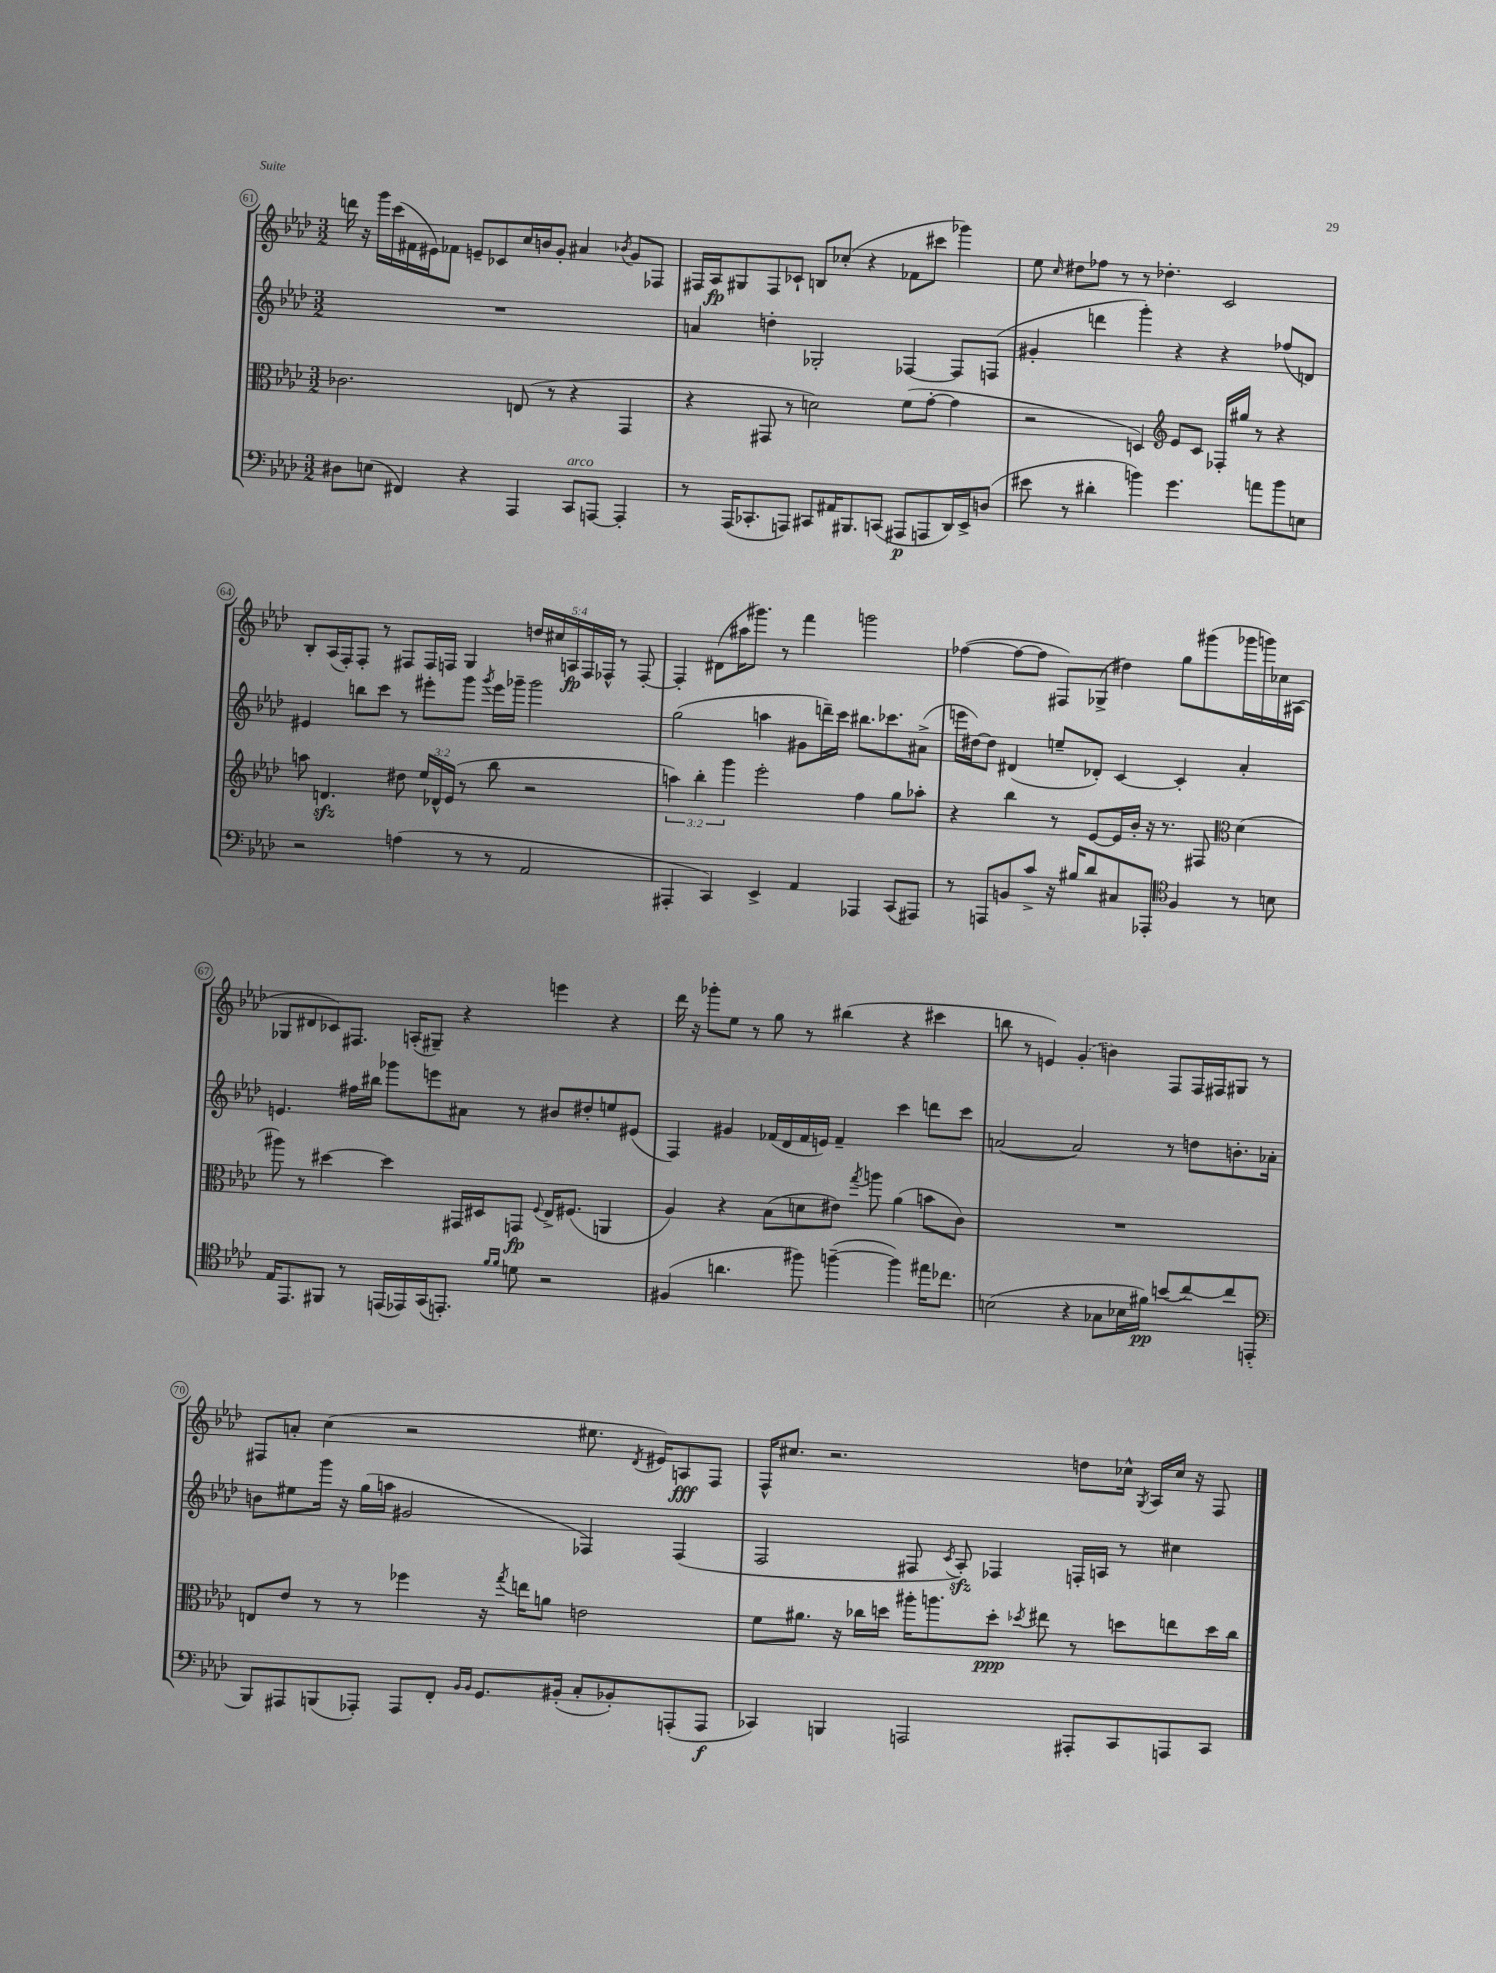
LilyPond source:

<<
\new StaffGroup <<
\new Staff = "s0" {
    \clef treble \key aes \major \numericTimeSignature \time 3/2 \override Staff.TupletNumber.text = #tuplet-number::calc-fraction-text
    \autoBeamOff d'''16 r16 g'''16[ c'''16( fis'16 eis'16) fes'8] e'8[-- ces'8 c''16 b'16 g'8]-. ais'4 \acciaccatura { bes'8 } g'8[ fes8] |
    fis16[ aes16\fp gis8 fis8 ces'8]-! b8[ ces''8]-.( r4 fes'8[ cis'''8] ges'''4) |
    ees''8 \grace { c''16 } dis''8[ fes''8] r8 r8 des''4.-. c'2 |
    bes8[-. aes16( f16-.) f8]-. r8 fis8[ fis16 f16] g4 \tuplet 5/4 { d''16[ cis''16 a16\fp f16 fes16]-^ } r8 fes8~-. |
    fes4-. dis'8[( ais''16 gis'''8.]) r8 f'''4 g'''2 |
    fes''4~( fes''8[~ fes''8] fis8[) ges8]->( dis''4) g''8[ gis'''8( ges'''16 g'''16) ces''16 ais16]( |
    ges8[ dis'8 ces'8) fis8.] a16[-.( gis8]--) r4 e'''4 r4 |
    des'''16 r16 ges'''8[-. ees''8] r8 g''8 r8 bis''4( r4 cis'''4 |
    b''8 r8 e'4) \once \slurDashed g'4-.( b'4) f8[ f16 fis16 gis8] r8 |
    fis8[ a'8]-. c''4( r2 eis''8. \acciaccatura { des'8 } eis'16[) a8\fff fis8] |
    f16[-^ cis''8.] r2. d''8[ ces''16]-^ \acciaccatura { g8 } aes16[ ces''16] r16 f8 \bar "|." |
}
\new Staff = "s1" {
    \clef treble \key aes \major \numericTimeSignature \time 3/2
    \autoBeamOff R1. |
    a'4 d''4-. ges2-. fes4~ fes8[ f8]( |
    gis'4-. d'''4 g'''4-.) r4 r4 fes''8[( d'8]) |
    eis'4 b''8[ c'''8] r8 eis'''8[-. g'''8] \acciaccatura { g'''8 } eis'''16[ ges'''16]-- ges'''2 |
    g''2( a''4 gis'8[ d'''16--) c'''16] bis''8.[ ces'''8. ais'8]->( |
    e'''16[ dis''16~) dis''8] dis'4( e''8[-- des'8]-.) c'4~ c'4-. aes'4-. |
    e'4. fis''16[ bis''16] ges'''8[ e'''8 ais'8] r8 bis'8[ dis''8-. e''8 eis'8]( |
    f4) gis'4 fes'16[( des'16 fes'16 e'16]) fes'4-- c'''4 d'''8[ c'''8] |
    a'2~( a'2) r8 d''8[ b'8.-. aes'16]-. |
    b'8[ eis''8 g'''16] r16 g''16[( a''16] gis'2 fes4) fes4( |
    f2 fis8 \acciaccatura { c'8 } aes8-.\sfz) fes4 f16[-. a16] r8 cis''4 \bar "|." |
}
\new Staff = "s2" {
    \clef alto \key aes \major \numericTimeSignature \time 3/2 \override Staff.TupletNumber.text = #tuplet-number::calc-fraction-text
    \autoBeamOff ces'2. e8( r8 r4 g,4 |
    r4 gis,8 r8 d'2) f'8[( g'8]~-. g'4 |
    r2 d4) \clef treble ees'8[ c'8] fes16[-. gis''16] r8 r4 |
    a''8 d'4.\sfz dis''8 \tuplet 3/2 { ees''16[ des'16-^ ees'16]( } r8 bes''8 r2 |
    \tuplet 3/2 { a''4) bes''4-. g'''4 } ees'''2-. f''4 g''8[ aes''8]-. |
    r4 bes''4 r8 ees'8[~ ees'16 bes'16]-. r16 r8. fis8 \clef alto des'4( |
    ais''8) r8 dis''4~ dis''4 gis,16[ dis16 g,8]\fp \appoggiatura { f8 } ees16[-> fis8.]( a,4 |
    aes4) r4 bes8[( d'8 eis'8]) \acciaccatura { g''8 } a''8 aes'4( b'8[ c'8]) |
    R1. |
    e8[ ees'8] r8 r8 fes''4 r16 \acciaccatura { g''8 } e''16[ a'8] e'2 |
    f'8[ ais'8.] r16 ces''16[ d''16] ais''16[-. a''8. d''8]-.\ppp \acciaccatura { des''8 } eis''8 r8 d''8[ e''8 d''16 ces''16] \bar "|." |
}
\new Staff = "s3" {
    \clef bass \key aes \major \numericTimeSignature \time 3/2
    \autoBeamOff dis8[ e8]( fis,4) r4 aes,,4 c,8[^\markup { \italic "arco" } a,,8]~ a,,4-. |
    r8 aes,,16[( ces,8.-. a,,8]) cis,8[ ais,16 bis,,8. c,8]( ais,,8[\p a,,8 des,16) ees,16-> d8]( |
    eis'8 r8 dis'4-. b'4) g'4. a'8[ b'8 e8] |
    r2 a4( r8 r8 aes,2 |
    ais,,4-. c,4) ees,4-> aes,4 aes,,4 c,8[( ais,,8]) |
    r8 a,,8[ b,8 c'8]-> r16 bis16[ des'8 cis8 aes,,8]-. \clef tenor f4 r8 b8 |
    ees16[ ees,8. fis,8] r8 e,16[( ees,16) g,16( e,8.]-.) \grace { f'16[ f'16] } d'8 r2 |
    fis4( a'4. fis''8) f''4~--( f''4) eis''16[ ces''8.] |
    b2( r4 ges8[ bes16 fis'16]\pp) b'8[( c''8~) c''8 e,8]-.( |
    \clef bass bes,,8[) ais,,8 b,,8( aes,,8]-.) aes,,8[ f,8]-. \grace { bes,16[ bes,16] } g,8.[ bis,16]-.( c8[-. bes,8-.) a,,8-.( a,,8]\f |
    ces,4) b,,4 a,,2 ais,,8[-. ces,8 a,,8 ces,8] \bar "|." |
}
>>
>>
\layout { \context { \Score currentBarNumber = #61 \override BarNumber.stencil = #(make-stencil-circler 0.1 0.3 ly:text-interface::print) } }
